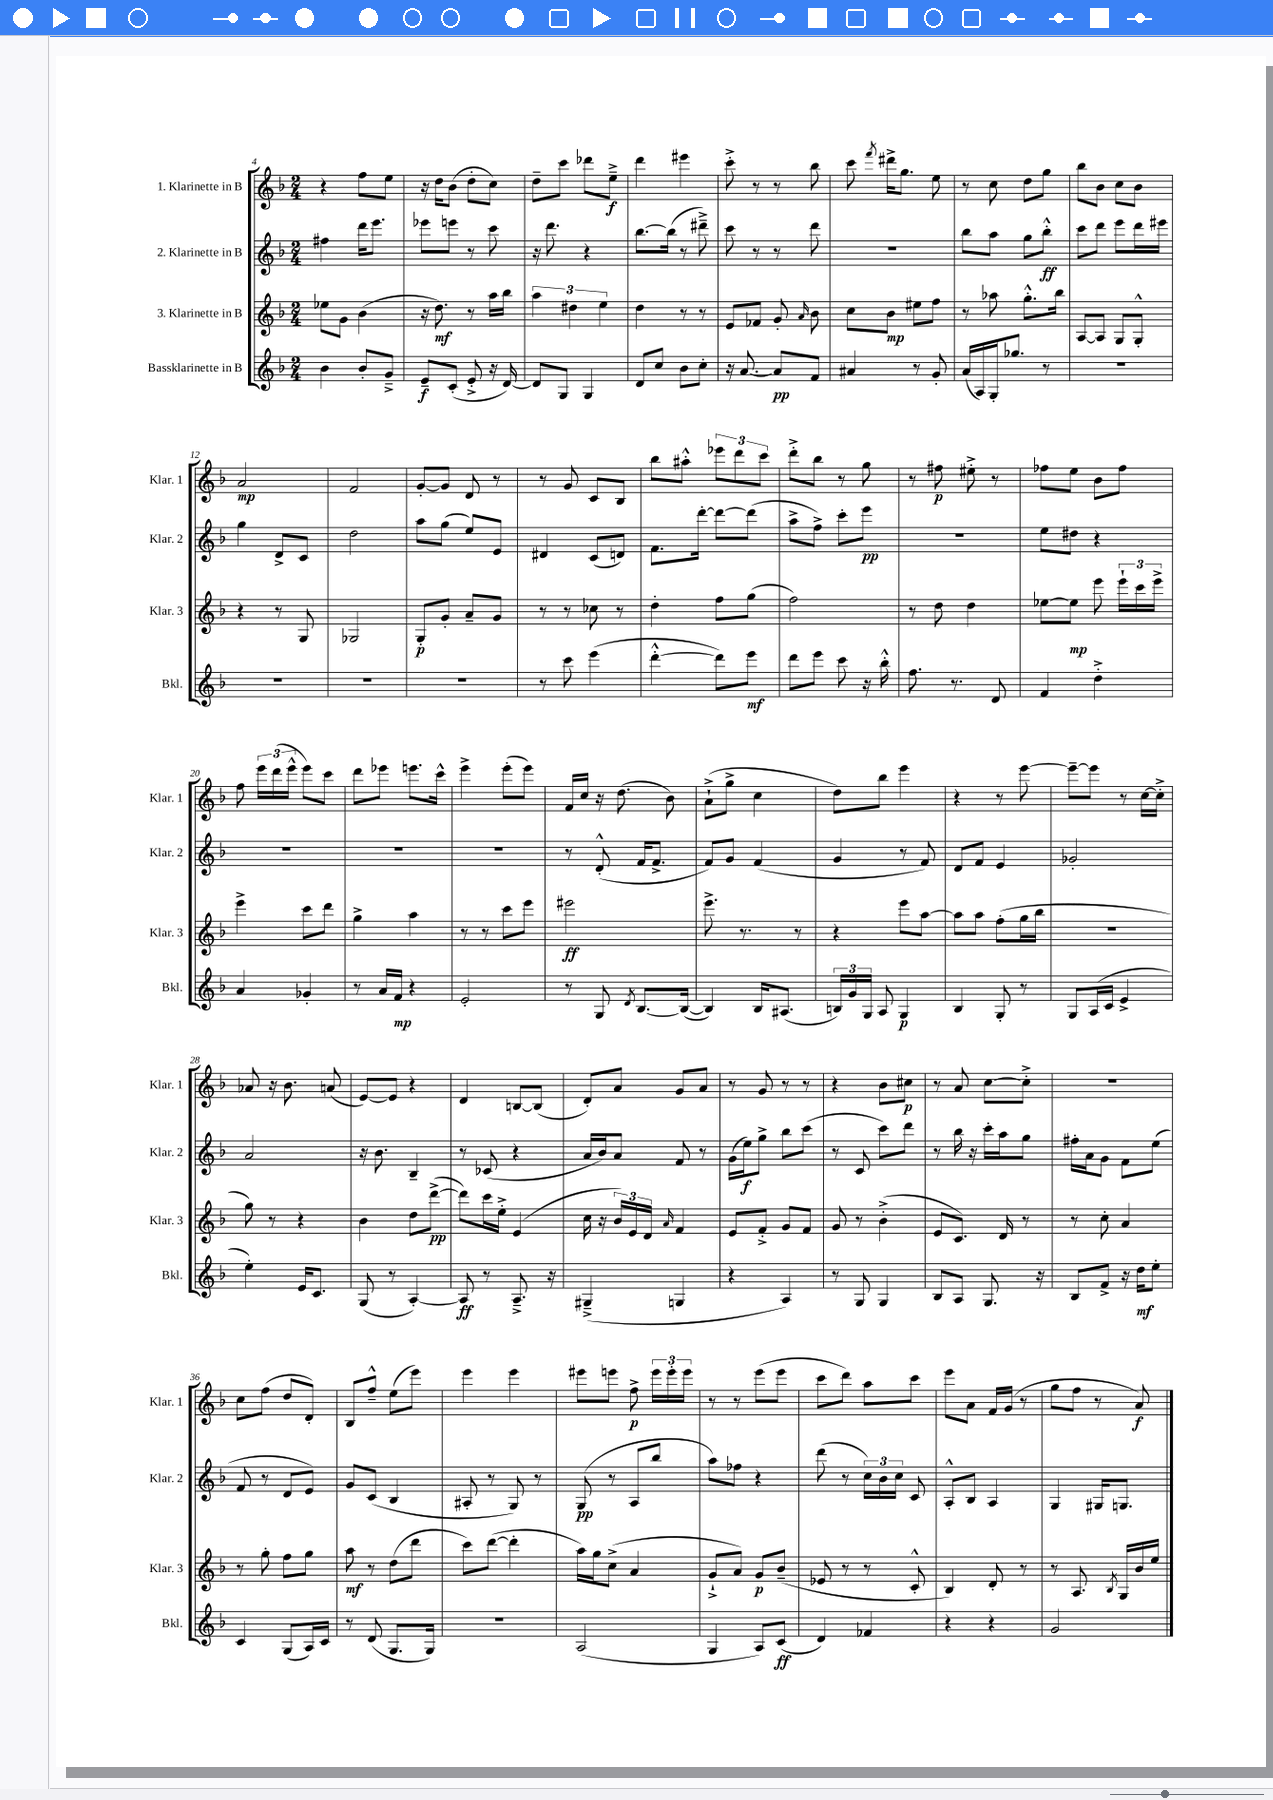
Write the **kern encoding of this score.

**kern	**kern	**kern	**kern
*staff4	*staff3	*staff2	*staff1
*clefG2	*clefG2	*clefG2	*clefG2
*k[b-]	*k[b-]	*k[b-]	*k[b-]
*M2/4	*M2/4	*M2/4	*M2/4
4b-\	8ee-\L	4ff#\	4r
.	8g\J	.	.
8b-'/L	(4b-\	16ddd\LK	8ff\L
.	.	8.eee\J	.
8g~^/J	.	.	8ee\J
=	=	=	=
8e~/L	16r	8eee-\L	16r
.	8.dd\)	.	16dd\LK
(8c'/J	.	8eee\J	(8b-\J
8e'^/	8r	8r	8dd'\L
16r	16aa\LL	8ccc\	8cc\J)
[16d/)	16bb-\JJ	.	.
=	=	=	=
8d/]L	6aa\	16r	8dd~\L
.	.	8.ddd\	.
8G/J	.	.	8ccc\J
.	6dd#\	.	.
4G/	.	4r	8ddd-\L
.	6ee\	.	.
.	.	.	8ee~^\J
=	=	=	=
8d/L	4dd\	[8.bb-\L	4ddd\
8cc/J	.	.	.
.	.	(16bb-\]Jk	.
8b-\L	8r	8r	4eee#\
8cc'\J	8r	8ddd#~^\)	.
=	=	=	=
16r	8e/L	8ccc\	8ccc'^\
[8.a/	.	.	.
.	8f-/J	8r	8r
8a/]L	8g'/	8r	8r
.	16qqa/	.	.
8f/J	8b-\	8ddd\	8bb-\
=	=	=	=
4a#/	8cc\L	2r	8ccc\
.	.	.	8qfff/
.	8b-\J	.	16ddd#^\LK
.	.	.	8.gg\J
8r	8ee#\L	.	.
8g'/	8ff\J	.	8ee\
=	=	=	=
(16a/LL	8r	8bb-\L	8r
16A/)	.	.	.
16G'/J	8aa-\	8aa\J	8cc\
8.gg-/J	.	.	.
.	8.gg'^^\L	8gg\L	8dd\L
8r	.	8bb-'^^\J	8gg\J
.	16bb-\Jk	.	.
=	=	=	=
2r	[8A/L	8ccc\L	8bb-\L
.	8A/]J	8ddd\J	8b-\J
.	8G/L	8eee\L	8cc\L
.	8G'^^/J	16ddd\L	8b-\J
.	.	16eee#\JJ	.
=	=	=	=
2r	4r	4gg\	2a/
.	8r	8d^/L	.
.	8G/	8c/J	.
=	=	=	=
2r	2G-/	2dd\	2f/
=	=	=	=
2r	8G'/L	8aa\L	[8g'/L
.	8g'/J	(8gg\J	8g/]J
.	8a~/L	8ee/L)	8d/
.	8g/J	8e/J	8r
=	=	=	=
8r	8r	4d#/	8r
8ccc\	8r	.	8g/
(4eee\	8cc-\	(8c/L	8c/L
.	8r	8d/J)	8B-/J
=	=	=	=
[4ddd'^^\	4dd'\	8.f\L	8bb-\L
.	.	.	8aa#'^^\J
.	.	[16ddd'\Jk	.
8ddd\]L)	8ff\L	8ddd\_L	12eee-\L
.	.	.	12ddd\
8eee\J	(8gg\J	(8ddd\]J	.
.	.	.	12ccc\J
=	=	=	=
8ddd\L	2ff\)	8aa^\L	8ddd'^\L
8eee\J	.	8ff^\J)	8bb-\J
8ccc\	.	8ccc'\L	8r
16r	.	8eee\J	8gg\
16bb-'^^\	.	.	.
=	=	=	=
8.ff\	8r	2r	8r
.	8dd\	.	8ff#\
8.r	.	.	.
.	4dd\	.	8ee#'^\
8d/	.	.	8r
=	=	=	=
4f/	[8ee-\L	8ee\L	8ff-\L
.	8ee-\]J	8dd#\J	8ee\J
4dd'^\	8eee\	4r	8b-\L
.	24eee`\LL	.	8ff-\J
.	24ccc\	.	.
.	24eee^\JJ	.	.
=	=	=	=
4a/	4eee^\	2r	8ff\
.	.	.	24eee\LL
.	.	.	(24ddd\
.	.	.	24eee^^\JJ
4g-'/	8ccc\L	.	8eee\L)
.	8ddd\J	.	8ccc\J
=	=	=	=
8r	4gg^\	2r	8ddd\L
16a/LL	.	.	8eee-\J
16f/JJ	.	.	.
4r	4aa\	.	8.eee\L
.	.	.	16ccc^^\Jk
=	=	=	=
2e'/	8r	2r	4eee^\
.	8r	.	.
.	8ccc\L	.	(8eee'\L
.	8eee\J	.	8eee\J)
=	=	=	=
8r	2eee#\	8r	16f/LL
.	.	.	16cc/JJ
8G/	.	(8d'^^/	16r
.	.	.	(8.dd\
8qd/	.	.	.
[8.B-/L	.	16f/LK	.
.	.	8.f^/J	.
.	.	.	8b-\)
(16B-/_Jk	.	.	.
=	=	=	=
4B-/])	8.eee^\	8f/L)	(8a`^\L
.	.	8g/J	8gg^\J
.	8.r	.	.
16B-/LK	.	(4f/	4cc\
(8.A#/J	.	.	.
.	8r	.	.
=	=	=	=
24B/LL)	4r	4g/	8dd\L)
24g/	.	.	.
24G/JJ	.	.	.
8A/	.	.	8bb-\J
4G/	8eee\L	8r	4eee\
.	[8aa\J	8f/)	.
=	=	=	=
4B-/	8aa\]L	8d/L	4r
.	8aa\J	8f/J	.
8G'/	(8ff'\L	4e/	8r
8r	16gg\L	.	[8eee\
.	16bb-\JJ	.	.
=	=	=	=
8G/L	2r	2g-'/	8eee~\_L
(16A/L	.	.	8eee\]J
16c/JJ	.	.	.
4e^/	.	.	8r
.	.	.	[16cc\LL
.	.	.	16cc'^\]JJ
=	=	=	=
4ee'\)	8gg\)	2a/	8a-/
.	8r	.	16r
.	.	.	8.b-\
16e/LK	4r	.	.
8.c/J	.	.	.
.	.	.	(8a/
=	=	=	=
(8G/	4b-\	16r	[8e/L)
.	.	8.b-\	.
8r	.	.	8e/]J
[4A'/)	8dd\L	4B-~/	4r
.	([8ddd^\J	.	.
=	=	=	=
8A/]	8ddd\]L)	8r	4d/
8r	16ccc\L	(8c-/	.
.	16ee'^\JJ	.	.
8.A~^/	(4e/	4r	[8B/L
.	.	.	(8B/]J
16r	.	.	.
=	=	=	=
(4G#~^/	16cc\	16a/LL	8d'/L)
.	16r	16b-/J)	.
.	24b-/LL)	8a/J	8a/J
.	24e/	.	.
.	24d/JJ	.	.
.	16qqa/	.	.
4G/	4f/	8f/	8g/L
.	.	8r	8a/J
=	=	=	=
4r	8e/L	(16g\LL	8r
.	.	16ee\J)	.
.	8f'^/J	8gg^\J	8g/
4A/)	8g/L	8bb-\L	8r
.	8f/J	(8ccc\J	8r
=	=	=	=
8r	8g/	8r	4r
8G/	8r	8c/	.
4G/	(4b-'^\	8ccc\L)	8b-\L
.	.	8ddd\J	8cc#\J
=	=	=	=
8B-/L	8e/L	8r	8r
8A/J	8.c/J)	16bb-\	8a/
.	.	16r	.
8.G/	.	16ccc'\LL	[8cc\L
.	16d/	16aa\J	.
.	8r	8gg\J	8cc'^\]J
16r	.	.	.
=	=	=	=
8B-/L	8r	16ff#'\LL	2r
.	.	16a\J	.
8f^/J	8cc'\	8g\J	.
16r	4a/	8f\L	.
16dd\LK	.	.	.
8ee'\J	.	(8ee\J	.
=	=	=	=
4c/	8r	8f/	8cc\L
.	8gg'\	8r	(8ff\J
(8G/L	8ff\L	8d/L	8dd/L
16A/L)	8gg\J	8e/J)	8d'/J)
16c/JJ	.	.	.
=	=	=	=
8r	8aa\	8g/L	8B-/L
(8d/	8r	(8c/J	8ff~^^/J
8.G/L	(8dd\L	4B-/	(8ee\L
.	8ddd\J	.	8eee\J)
16G/Jk)	.	.	.
=	=	=	=
2r	8ccc\L)	8A#'/	4eee\
.	([8ddd\J	8r	.
.	4ddd'\]	8G/)	4eee\
.	.	8r	.
=	=	=	=
(2A/	16aa\LL)	(8G/	8eee#\L
.	16gg\J	.	.
.	(8cc^\J	8r	8eee\J
.	4a/	8A/L	8ff^\
.	.	8bb-/J	24eee\LL
.	.	.	24eee'\
.	.	.	24eee\JJ
=	=	=	=
4G/	8g`^/L	8aa\L)	8r
.	8a/J)	8ff-\J	8r
8A/L)	8g/L	4r	(8eee\L
(8c/J	(8b-~/J	.	8eee\J
=	=	=	=
4d/)	8e-/	(8ddd\	8ccc\L
.	8r	8r	8ddd\J)
4f-/	8r	24cc\LL)	8aa\L
.	.	24b-\	.
.	.	24cc\JJ	.
.	8c'^^/	8c/	8ccc\J
=	=	=	=
4r	4B-/)	8A'^^/L	8eee\L
.	.	8B-/J	8a\J
4r	8d'/	4A/	16f/LL
.	.	.	(16g/JJ
.	8r	.	8r
=	=	=	=
2g/	8r	4G/	8gg\L
.	8.A/	.	8ff\J
.	.	16G#/LK	8r
.	8qB-/	.	.
.	16G/LL	8.G/J	.
.	16b-/	.	8a/)
.	16ee/JJ	.	.
==	==	==	==
*-	*-	*-	*-
